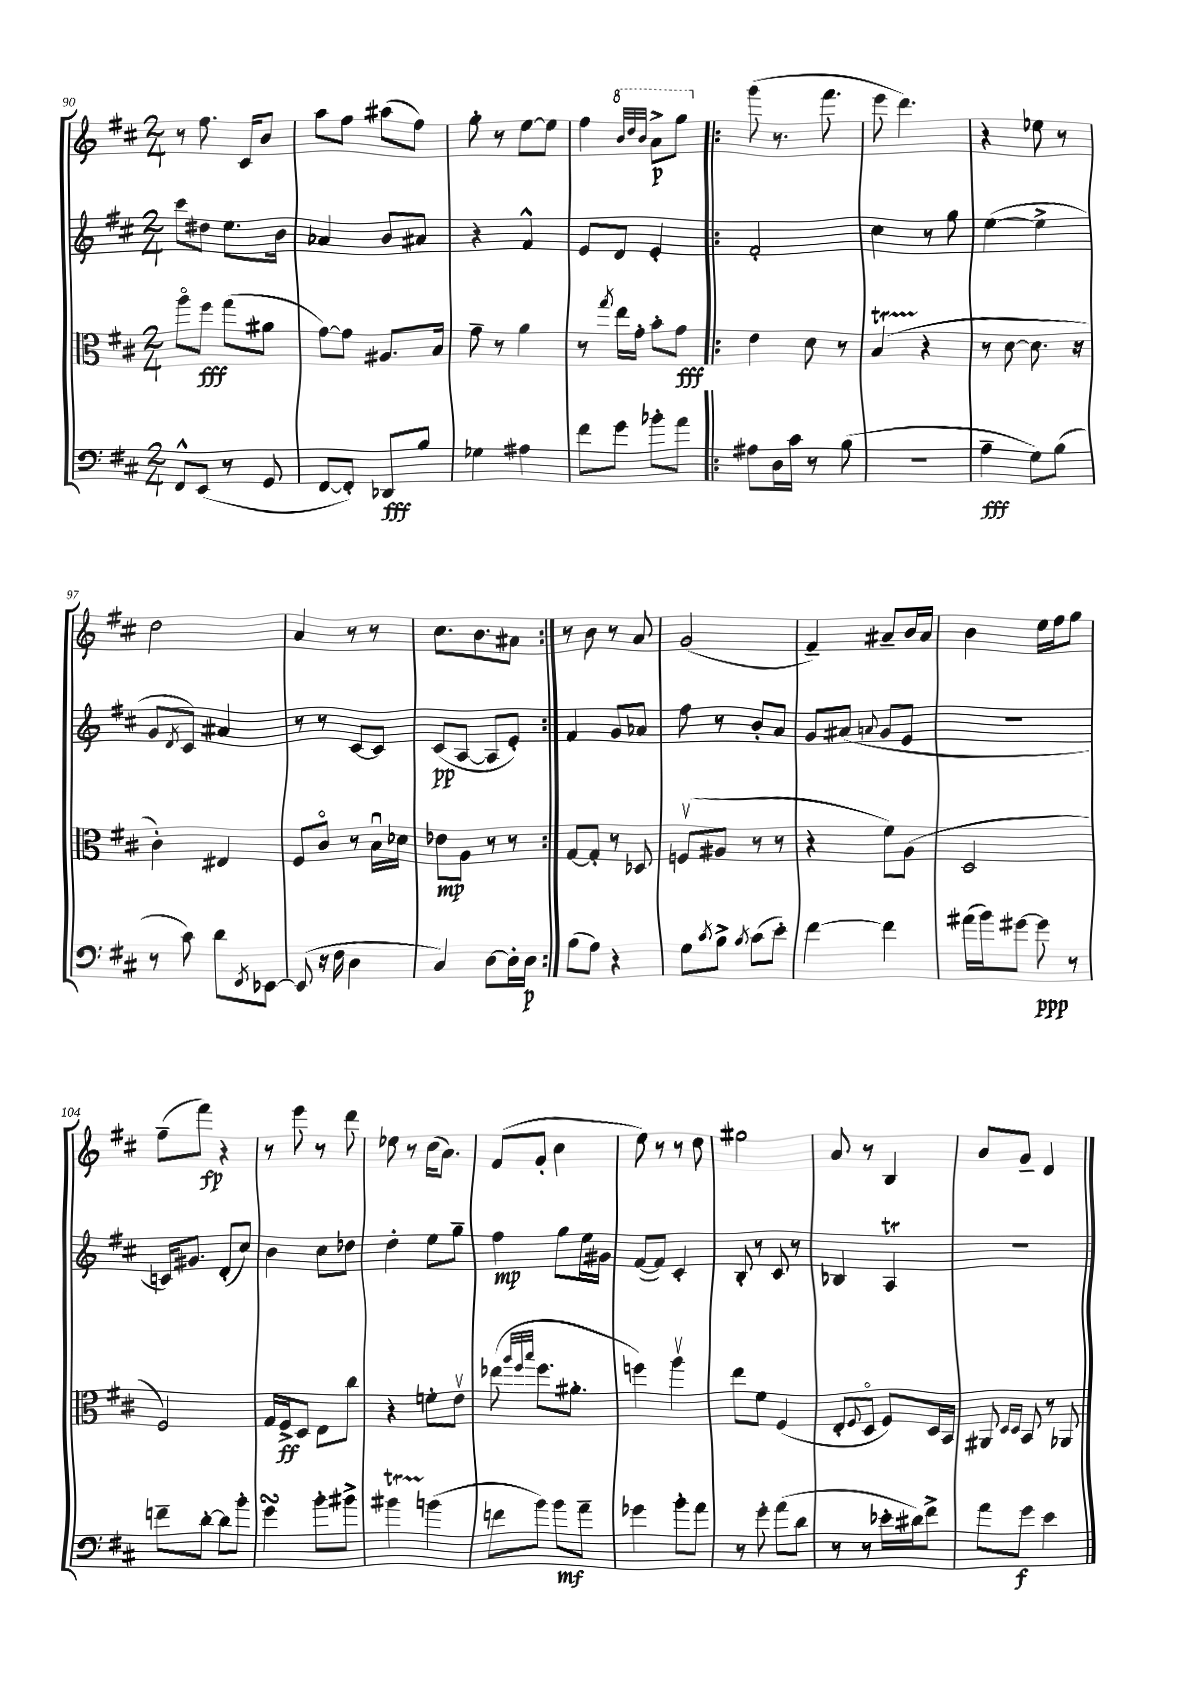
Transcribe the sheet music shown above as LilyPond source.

<<
\new StaffGroup <<
\new Staff = "s0" {
    \clef treble \key d \major \numericTimeSignature \time 2/4
    r8 fis''8. cis'16 b'8 |
    a''8 fis''8 ais''8( fis''8) |
    g''8-. r8 e''8~ e''8 |
    fis''4 \ottava #1 \grace { b''32 d'''32 b''32 } a''8->\p g'''8 \ottava #0 |
    \repeat volta 2 { g'''8( r8. fis'''8. |
    e'''8 d'''4.) |
    r4 ees''8 r8 |
    d''2 |
    a'4 r8 r8 |
    cis''8. b'8. ais'8 | }
    r8 b'8 r8 a'8 |
    g'2( |
    fis'4--) ais'8-- b'16 ais'16 |
    b'4 e''16 fis''16 g''8 |
    fis''8--( fis'''8\fp) r4 |
    r8 e'''8 r8 d'''8 |
    ees''8 r8 cis''16( a'8.) |
    fis'8( g'8-. cis''4 |
    e''8) r8 r8 d''8 |
    gis''2 |
    a'8 r8 b4 |
    b'8 g'8-- d'4 \bar "|." |
}
\new Staff = "s1" {
    \clef treble \key d \major \numericTimeSignature \time 2/4
    cis'''8 dis''8 e''8. b'16 |
    aes'4 b'8 ais'8 |
    r4 fis'4-^ |
    e'8 d'8 e'4-. |
    \repeat volta 2 { fis'2-. |
    cis''4 r8 g''8 |
    e''4~( e''4-> |
    g'8 \acciaccatura { d'8 } cis'8) ais'4 |
    r8 r8 cis'8~ cis'8 |
    cis'8\pp( a8~ a8 e'8-.) | }
    fis'4 g'8 aes'8 |
    fis''8 r8 b'8-. a'8 |
    g'8 ais'8( \appoggiatura { a'8 } g'8 e'8 |
    r2 |
    c'16) gis'8. d'8-.( cis''8) |
    b'4 cis''8 des''8 |
    d''4-. e''8 g''8-- |
    fis''4\mp g''8 e''16 gis'16 |
    fis'8~( fis'8) cis'4-. |
    b8-. r8 cis'8 r8 |
    bes4 a4\trill |
    R2 \bar "|." |
}
\new Staff = "s2" {
    \clef alto \key d \major \numericTimeSignature \time 2/4
    a''8\flageolet fis''8\fff g''8( ais'8 |
    g'8~) g'8 ais8. b16 |
    g'8-- r8 a'4 |
    r8 \acciaccatura { g''8 } e''16 g'16-. b'8-. g'8\fff |
    \repeat volta 2 { e'4 d'8 r8 |
    b4\startTrillSpan( r4\stopTrillSpan |
    r8 d'8~ d'8. r16 |
    cis'4-.) eis4 |
    fis8 cis'8\flageolet r8 b16\downbow des'16 |
    ees'8\mp a8 r8 r8 | }
    g8~ g8-. r8 des8 |
    f8\upbow( ais8 r8 r8 |
    r4 fis'8) a8( |
    d2 |
    fis2) |
    g16 fis16->\ff d8 e8 cis''8 |
    r4 f'8-. e'8\upbow |
    ees''8( \grace { a''32 fis''32 b''32 } fis''8. ais'8.-. |
    f''4) a''4\upbow |
    e''8 fis'8 fis4( |
    e8-. \appoggiatura { fis8 } d8\flageolet fis8) d16 b,16 |
    ais,8 \grace { d16 d16 } b,8 r8 aes,8 \bar "|." |
}
\new Staff = "s3" {
    \clef bass \key d \major \numericTimeSignature \time 2/4
    fis,8-^ e,8( r8 g,8 |
    fis,8~ fis,8-.) des,8\fff b8 |
    ges4 ais4 |
    fis'8 g'8 bes'8-. a'8 |
    \repeat volta 2 { ais8 d16 cis'16 r8 b8( |
    r2 |
    a4--\fff g8) b8( |
    r8 cis'8) d'8 \acciaccatura { fis,8 } ees,8~ |
    ees,8( r16 fis16 d4 |
    cis4) d8~ d16-. d16\p | }
    b8( a8) r4 |
    g8 \acciaccatura { cis'8 } b8-> \acciaccatura { b8 } cis'8( e'8-.) |
    fis'4~ fis'4 |
    ais'16( b'16) gis'8~ gis'8\ppp r8 |
    f'8-- d'8~-. d'8 b'8-. |
    g'4\turn b'8-. bis'8-> |
    bis'4\startTrillSpan b'4\stopTrillSpan( |
    f'8 b'8) b'8\mf a'8-- |
    ges'4 b'8-. a'8 |
    r8 g'8-. a'8( d'8 |
    r8 r8 ees'16-. dis'16) fis'8-> |
    a'8 g'8\f e'4 \bar "|." |
}
>>
>>
\layout { \context { \Score currentBarNumber = #90 } }
